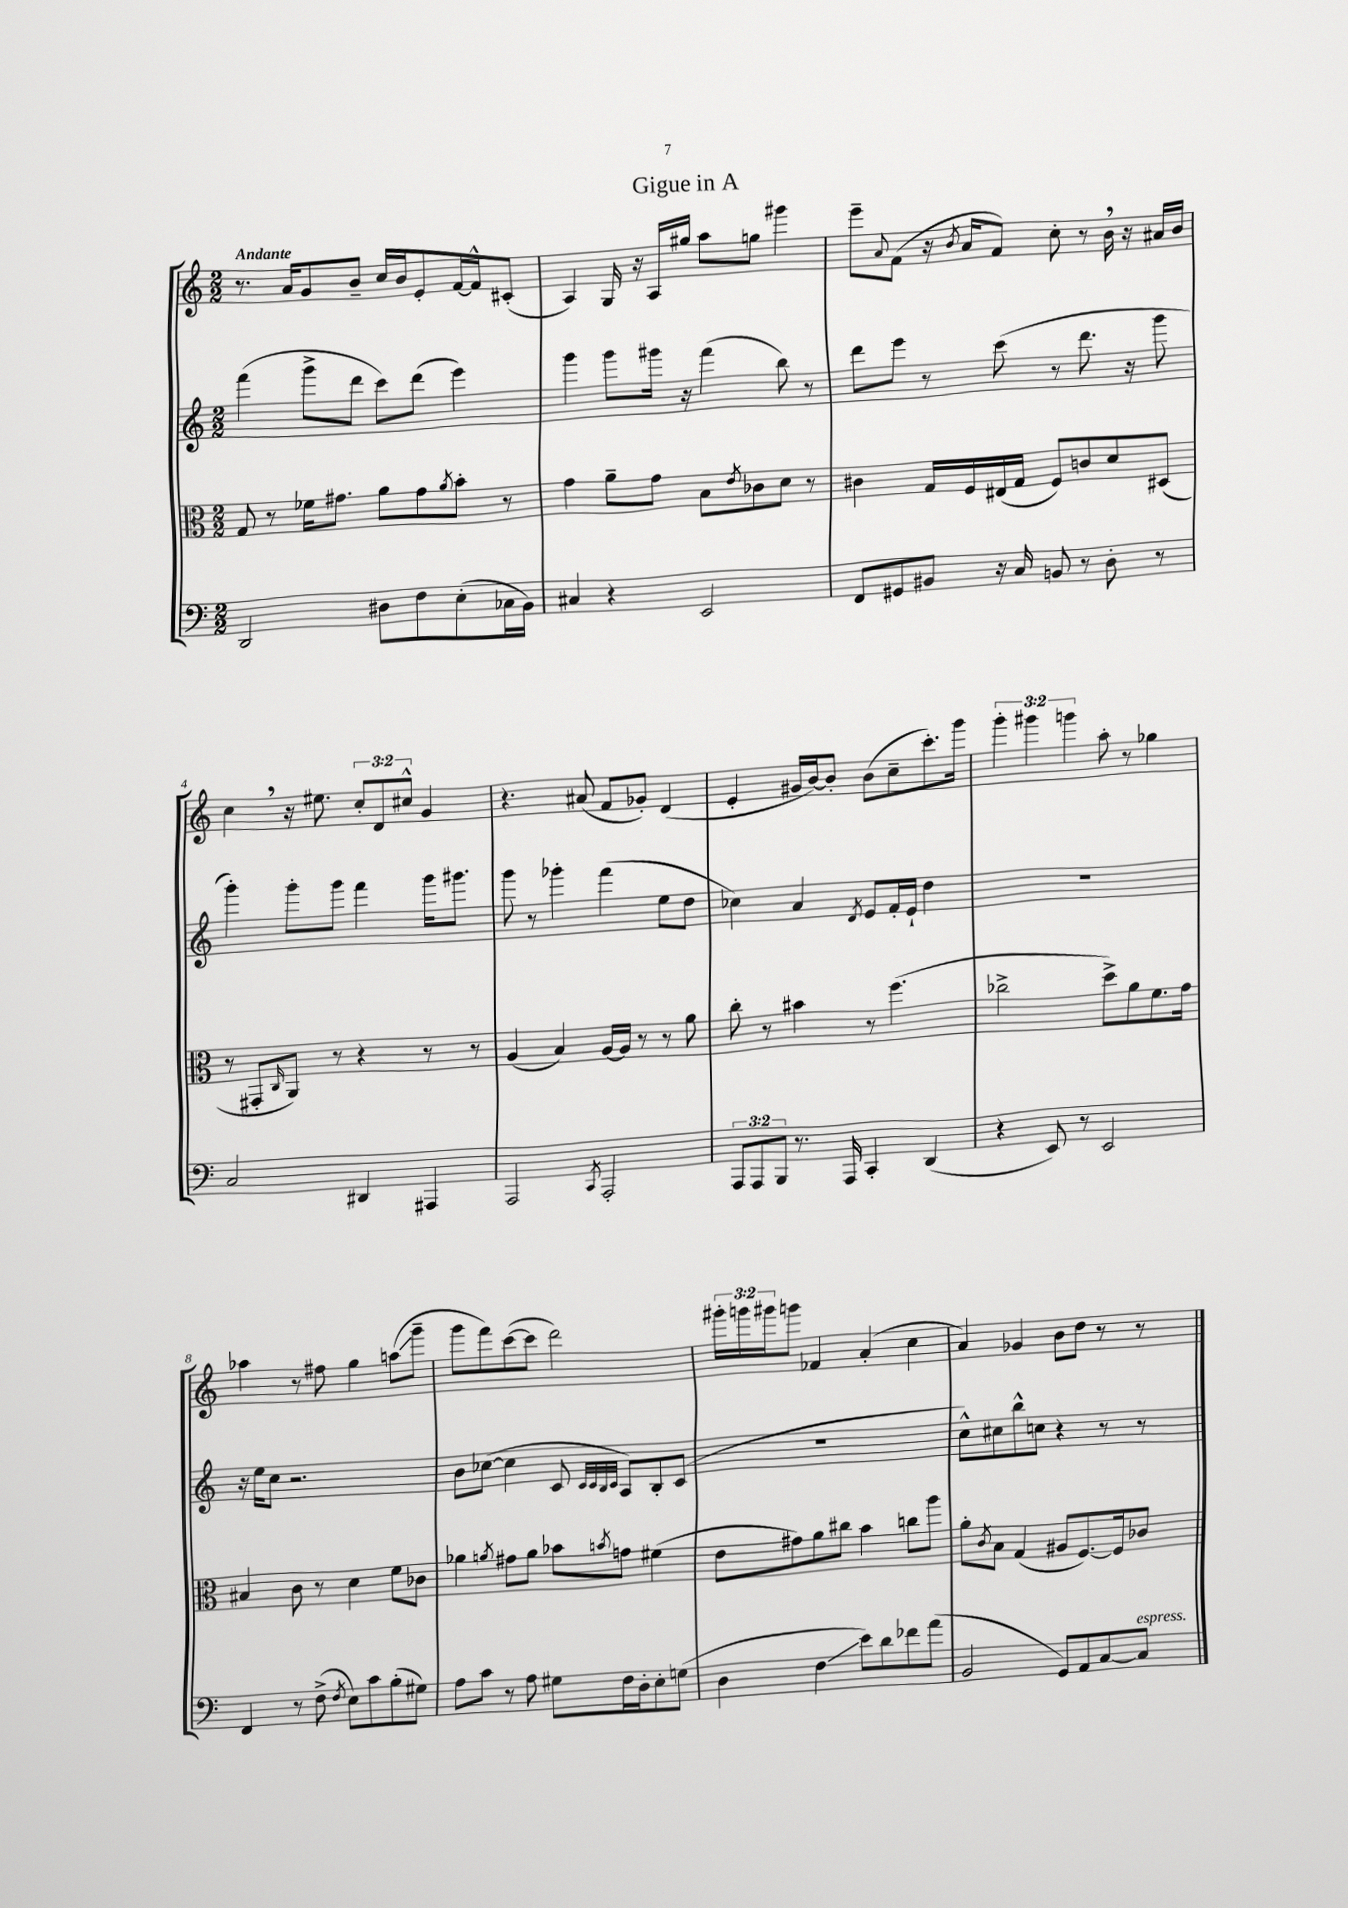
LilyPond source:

\header { title = "Gigue in A" }
<<
\new StaffGroup <<
\new Staff = "s0" {
    \clef treble \key c \major \numericTimeSignature \time 2/2 \override Staff.TupletNumber.text = #tuplet-number::calc-fraction-text \tempo "Andante"
    r8. a'16 g'8 b'8-- c''16 b'16 e'8-. f'16~ f'16-^ cis'8-.( |
    a4) g16 r16 a16 gis''16 a''8 g''8 gis'''4 |
    e'''8-- \appoggiatura { a'8 } f'8( r16 \acciaccatura { b'8 } a'16 f'8) c''8-. r8 b'16 \breathe r16 ais'16 b'16 |
    c''4 \breathe r16 eis''8. \tuplet 3/2 { c''8-. d'8 cis''8-^ } g'4 |
    r4. ais'8( f'8 ges'8-.) d'4( |
    e'4-. gis'16 b'16~) b'8-. b'8( c''8-- c'''8.-.) g'''16 |
    \tuplet 3/2 { g'''4-. gis'''4 g'''4 } a''8-. r8 ges''4 |
    aes''4 r8 fis''8 g''4 a''8\glissando( g'''8-- |
    g'''8 f'''8) c'''8~( c'''8 d'''2) |
    \tuplet 3/2 { gis'''16-. g'''16 gis'''16 } g'''8 fes'4 a'4-.( c''4 |
    a'4) ges'4 b'8 d''8 r8 r8 \bar "|." |
}
\new Staff = "s1" {
    \clef treble \key c \major \numericTimeSignature \time 2/2
    f'''4( g'''8-> d'''8 c'''8) d'''8( e'''4) |
    g'''4 g'''8 gis'''16 r16 f'''4( b''8) r8 |
    d'''8 e'''8 r8 c'''8( r8 d'''8. r16 g'''8 |
    g'''4-.) g'''8-. g'''8 f'''4 g'''16 gis'''8. |
    g'''8 r8 ges'''4-. f'''4( e''8 d''8 |
    ces''4) a'4 \acciaccatura { d'8 } e'8 f'16-. e'16-! d''4 |
    R1 |
    r16 e''16 c''8 r2. |
    b'8 ces''8~( ces''4 c'8 \grace { c'32 c'32 b32 c'32 } a8) b8-. c'8( |
    R1 |
    c''8-^) cis''8 b''8-^ c''8 r4 r8 r8 \bar "|." |
}
\new Staff = "s2" {
    \clef alto \key c \major \numericTimeSignature \time 2/2
    g8 r8 fes'16 gis'8. a'8 gis'8 \acciaccatura { a'8 } b'8-. r8 |
    g'4 a'8-- g'8 b8 \acciaccatura { e'8 } ces'8 d'8 r8 |
    cis'4 g16 f16 eis16( g16 f8) c'8 d'8 dis8( |
    r8 gis,8-. \grace { c16 } a,8) r8 r4 r8 r8 |
    a4( b4) a16~ a16 r8 r8 a'8 |
    c''8-. r8 bis'4 r8 f''4.( |
    ces''2-> d''8->) a'8 f'8. g'16 |
    bis4 c'8 r8 d'4 f'8 ces'8 |
    aes'4 \acciaccatura { a'8 } gis'8 a'8 bes'8 \acciaccatura { b'8 } g'8 fis'4( |
    e'8 gis'8) a'8 cis''8 b'4 c''8 a''8 |
    a'8-. \acciaccatura { c'8 } b8 g4( ais8 f8.~) f16 ces'8 \bar "|." |
}
\new Staff = "s3" {
    \clef bass \key c \major \numericTimeSignature \time 2/2 \override Staff.TupletNumber.text = #tuplet-number::calc-fraction-text
    d,2 dis8 f8 e8-.( ces16 b,16) |
    cis4 r4 e,2 |
    f,8 gis,8 bis,8 r16 c16 b,8 r8 d8-. r8 |
    c2 dis,4 ais,,4 |
    a,,2 \acciaccatura { c,8 } a,,2-. |
    \tuplet 3/2 { a,,8 a,,8 b,,8 } r8. a,,16 c,4-. d,4( |
    r4 e,8) r8 e,2 |
    f,4 r8 f8->( \acciaccatura { f8 } e8) c'8 b8-.( gis8) |
    a8 c'8 r8 a8 gis8 f16 d16-. e8-. g8( |
    d4 f4\glissando e'8) d'8 fes'8 a'8( |
    b,2 g,8) a,8 c8~ c8^\markup { \italic "espress." } \bar "|." |
}
>>
>>
